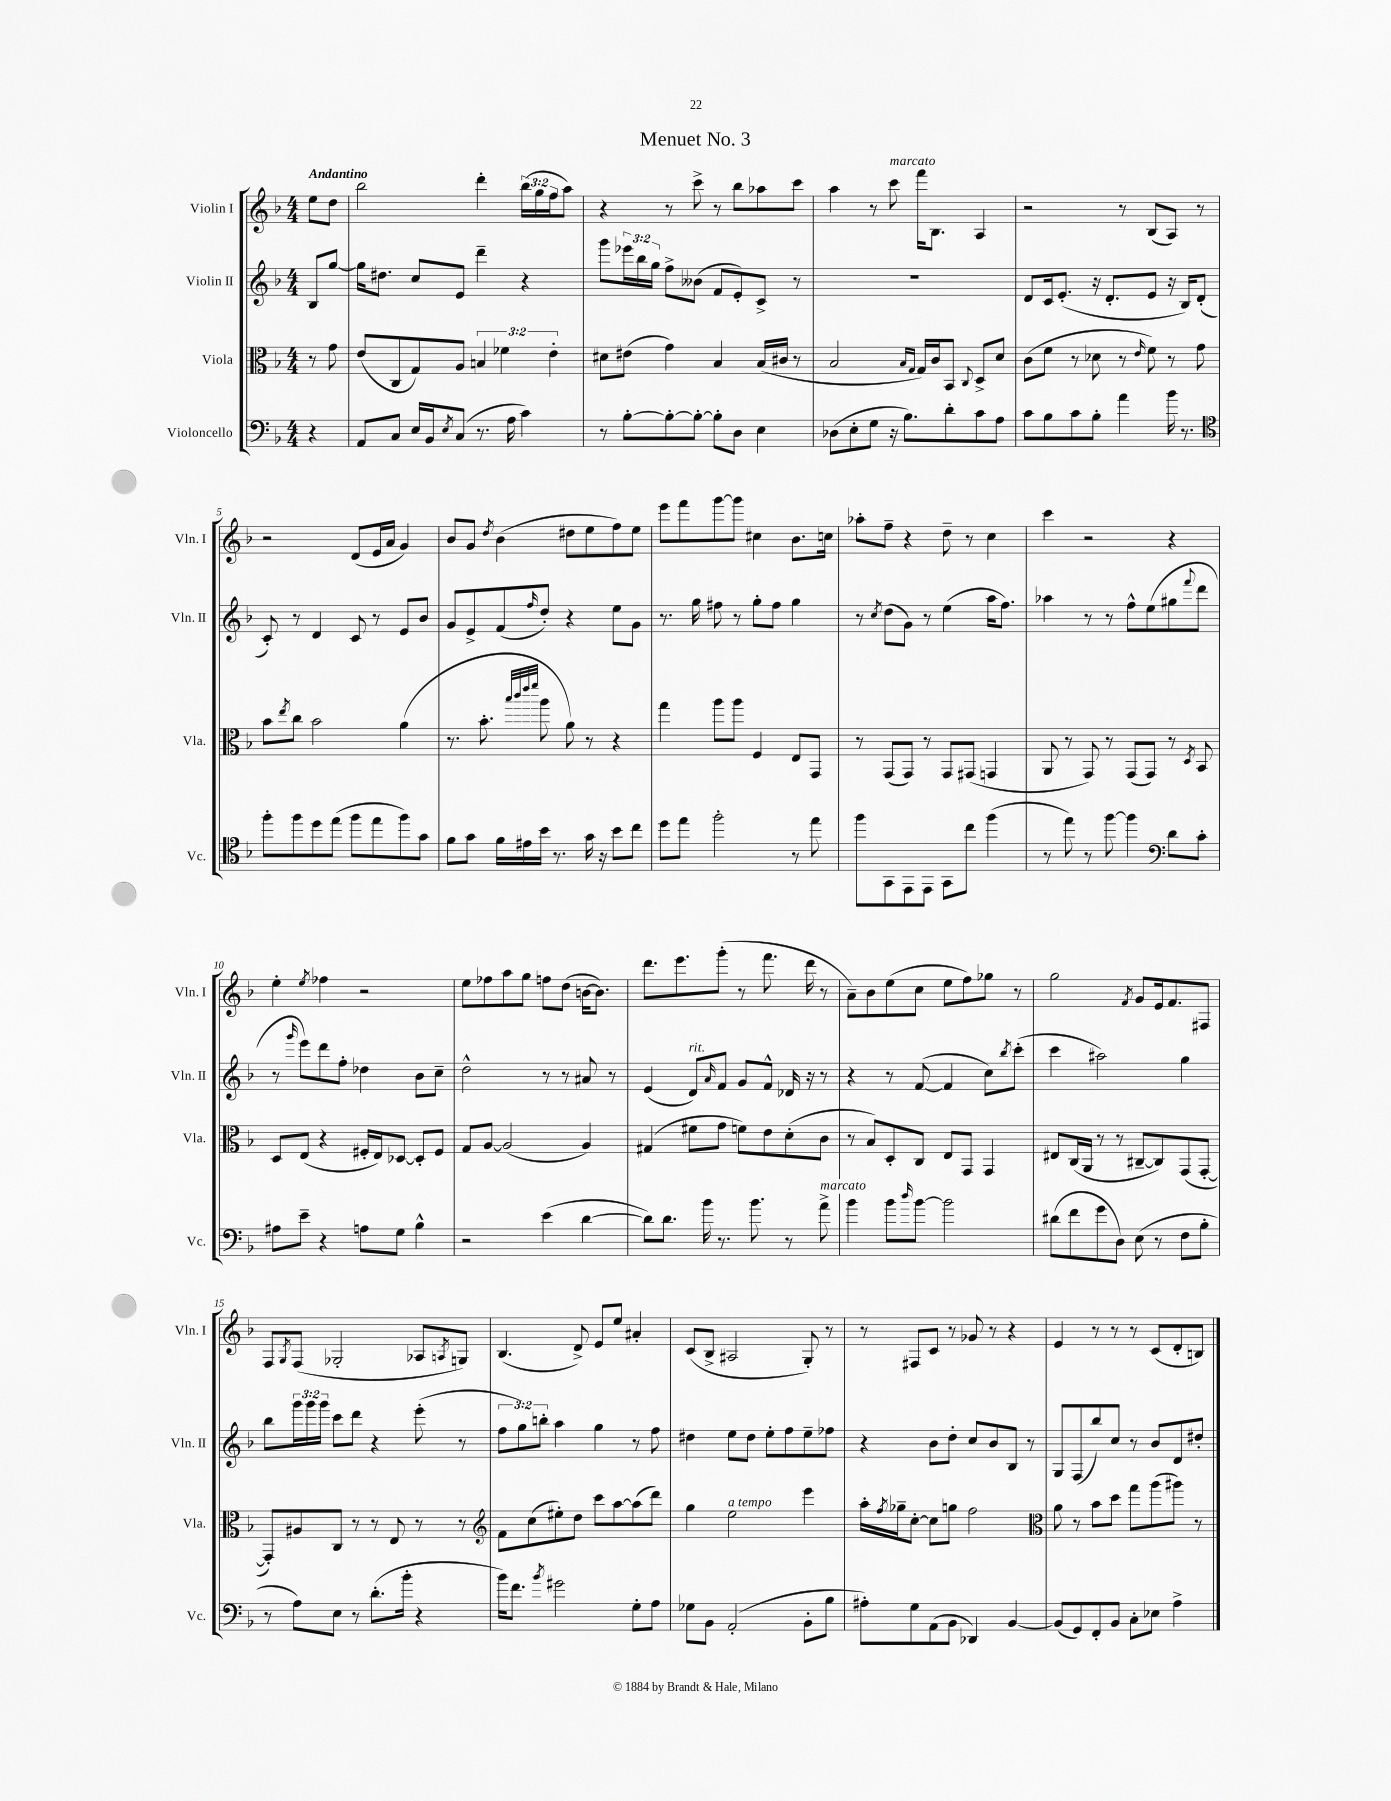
\header { title = "Menuet No. 3" }
<<
\new StaffGroup <<
\new Staff = "s0" \with { instrumentName = "Violin I" shortInstrumentName = "Vln. I" } {
    \clef treble \key f \major \numericTimeSignature \time 4/4 \override Staff.TupletNumber.text = #tuplet-number::calc-fraction-text \partial 4 \tempo "Andantino"
    e''8 d''8 |
    bes''2 d'''4-. \tuplet 3/2 { bes''16( g''16 f''16 } a''8) |
    r4 r8 c'''8-> r8 bes''8 aes''8 c'''8 |
    a''4 r8 c'''8^\markup { \italic "marcato" } f'''16 bes8. a4 |
    r2 r8 bes8( a8) r8 |
    r2 d'8( e'16 a'16 g'4) |
    bes'8 g'8 \acciaccatura { d''8 } bes'4( dis''8 e''8 f''8) e''8 |
    e'''8 f'''8 g'''8~ g'''8 cis''4 bes'8. c''16 |
    aes''8-. f''8-- r4 d''8-- r8 c''4 |
    c'''4 r2 r4 |
    e''4-. \acciaccatura { e''8 } fes''4 r2 |
    e''8 fes''8 a''8 g''8 f''8 d''8( b'16~ b'8.) |
    d'''8. e'''8. g'''8-.( r8 f'''8. d'''16 r8 |
    a'8--) bes'8 e''8( c''8 e''8 f''8) ges''8 r8 |
    g''2 \acciaccatura { f'8 } g'8 e'16 f'8. fis8 |
    f8 \acciaccatura { g8 } f8( ges2-. aes8 \acciaccatura { a8 } g8) |
    bes4.( d'8->) e'8 e''8 ais'4-. |
    c'8( bes8-> ais2 g8-.) r8 |
    r8 fis8 c'8 r8 ges'8 r8 r4 |
    e'4 r8 r8 r8 c'8( d'8-. b8) \bar "|." |
}
\new Staff = "s1" \with { instrumentName = "Violin II" shortInstrumentName = "Vln. II" } {
    \clef treble \key f \major \numericTimeSignature \time 4/4 \override Staff.TupletNumber.text = #tuplet-number::calc-fraction-text \partial 4
    bes8 g''8~ |
    g''16 dis''8. c''8 e'8 d'''4-- r4 |
    g'''8 \tuplet 3/2 { ees'''16 bes''16 g''16 } f''8-> beses'8( f'8 e'8-.) c'8-> r8 |
    R1 |
    d'8 c'16 e'8.-.( r16 d'8.-. e'8 r16 bes16) d'8-.( |
    c'8-.) r8 d'4 c'8 r8 e'8 bes'8 |
    g'8 e'8-> f'8( \grace { f''16 } d''8-.) r4 e''8 g'8 |
    r8. g''16 fis''8 r8 g''8-. fis''8 g''4 |
    r8 \acciaccatura { c''8 } d''8( g'8) r8 e''4( a''16 f''8.) |
    aes''4 r8 r8 f''8-^ e''8( gis''8 \appoggiatura { f'''8 } d'''8 |
    r8 \grace { g'''16 } e'''8) d'''8 f''8-. des''4 bes'8 c''8-- |
    d''2-^ r8 r8 ais'8 r8 |
    e'4( d'8^\markup { \italic "rit." }) \grace { a'16 } f'8 g'8 f'8-^ des'16 r16 r8 |
    r4 r8 f'8~( f'4 c''8) \acciaccatura { bes''8 } c'''8-.( |
    c'''4 ais''2) g''4 |
    bes''8 \tuplet 3/2 { g'''16 g'''16 g'''16 } c'''8 d'''8 r4 e'''8-.( r8 |
    \tuplet 3/2 { f''8 g''8) b''8-. } a''4 g''4 r8 f''8 |
    dis''4 e''8 dis''8 e''8-. f''8 e''8-- fes''8 |
    r4 bes'8 d''8-. c''8 bes'8 bes8 r8 |
    g8 f8( bes''8) c''8 r8 bes'8 d'8 dis''8-. \bar "|." |
}
\new Staff = "s2" \with { instrumentName = "Viola" shortInstrumentName = "Vla." } {
    \clef alto \key f \major \numericTimeSignature \time 4/4 \override Staff.TupletNumber.text = #tuplet-number::calc-fraction-text \partial 4
    r8 g'8 |
    e'8( c8 g8) a8 \tuplet 3/2 { b4 fes'4 e'4-. } |
    dis'8 eis'8( g'4) bes4 bes16( cis'16 r8 |
    bes2 \grace { bes16 g16 } g16) c'16 bes,8 \appoggiatura { c8 } d8-> d'8 |
    c'8( f'8 r8 des'8 r8 \grace { e'16 } f'8) r8 g'8 |
    bes'8 \acciaccatura { e''8 } c''8 bes'2 a'4( |
    r8. bes'8.-. \grace { bes''32 c'''32 e'''32 f'''32 } a''8 a'8) r8 r4 |
    g''4 a''8 a''8 f4 e8 g,8 |
    r8 g,8( g,8) r8 g,8 gis,8( g,4 |
    a,8 r8 g,8) r8 g,8( g,8) r8 \acciaccatura { d8 } bes,8 |
    d8 e8( r4 fis16-. e16) des8~ des8-. fis8 |
    g8 a8~ a2( a4) |
    gis4( fis'8 g'8 f'8) e'8 d'8-.( c'8 |
    r8 bes8) d8-. c8 e8 g,8 g,4 |
    eis8 c16( a,16 r8 r8 cis8~-- cis8) g,8( g,8~-. |
    g,8-.) ais8 c8 r8 r8 e8 r8 r8 |
    \clef treble f'8 c''8( eis''8-.) d''8 c'''8 a''8~ a''8( d'''8) |
    g''4 e''2^\markup { \italic "a tempo" } e'''4 |
    a''16-. \acciaccatura { f''8 } ges''16-- c''8~-. c''8 g''8 f''2 |
    \clef alto a'8 r8 bes'8 d''8 g''8 a''8( ais''8) r8 \bar "|." |
}
\new Staff = "s3" \with { instrumentName = "Violoncello" shortInstrumentName = "Vc." } {
    \clef bass \key f \major \numericTimeSignature \time 4/4 \partial 4
    r4 |
    a,8 c8 e16 bes,16 \acciaccatura { e8 } c8( r8. a16 c'4) |
    r8 bes8~-. bes8~-. bes8~-. bes8-. d8 e4 |
    des8( e8-. g8 r16 bes8.) d'8-. c'8 a8 |
    c'8 bes8 c'8 bes8-. a'4 bes'16 r8. |
    \clef tenor f''8-. f''8 d''8 e''8( f''8 e''8 f''8) g'8 |
    f'8 g'8 f'16 eis'16 bes'16 r8. g'16 r16 bes'8 c''8 |
    d''8 e''8 f''2-. r8 e''8 |
    f''8 g,8 e,8 e,8 g,8 c''8 f''4( |
    r8 e''8) r8 f''8~ f''4 \clef bass d'8 c'8-. |
    ais8 e'8-- r4 a8 g8 bes4-^ |
    r2 e'4( d'4~ |
    d'8) d'8. bes'16 r8. bes'8. r8 a'8->^\markup { \italic "marcato" } |
    bes'4 bes'8 \grace { d''16 } bes'8~ bes'2 |
    dis'8( f'8 g'8 d8) e8( r8 f8 bes8-. |
    r8 a8) e8 r8 d'8.-.( bes'16-. r4 |
    bes'16) f'8. \acciaccatura { bes'8 } gis'2 g8-. a8 |
    ges8 bes,8 a,2-.( bes,8-. bes8 |
    ais8-.) g8 a,8( bes,8 des,4) bes,4~ |
    bes,8( g,8) f,8-. bes,8 c8-. ees8 a4-> \bar "|." |
}
>>
>>
